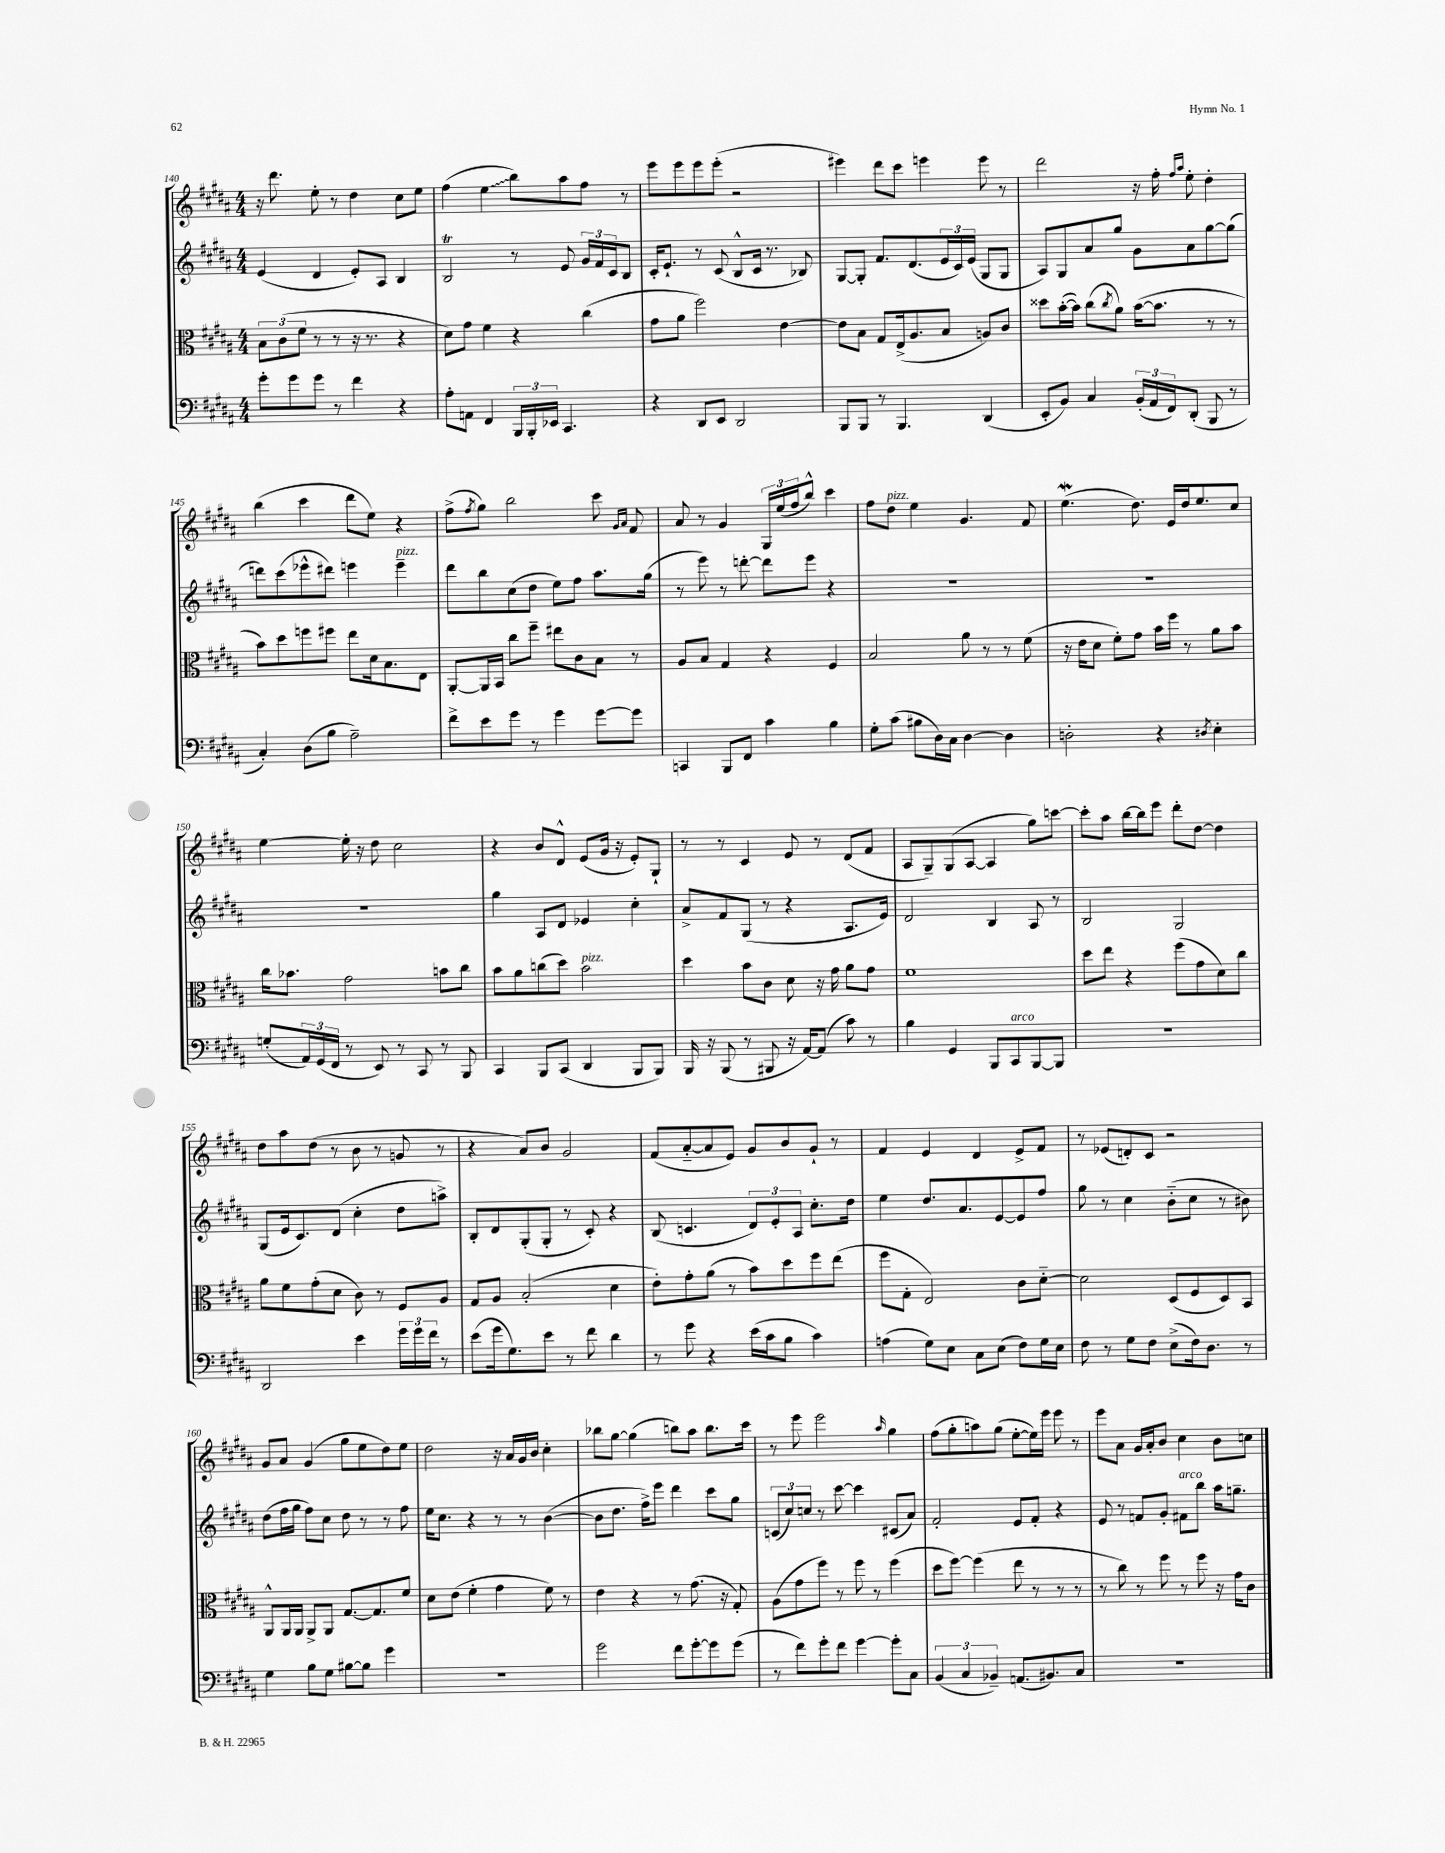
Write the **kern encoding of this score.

**kern	**kern	**kern	**kern
*staff4	*staff3	*staff2	*staff1
*clefF4	*clefC3	*clefG2	*clefG2
*k[f#c#g#d#a#]	*k[f#c#g#d#a#]	*k[f#c#g#d#a#]	*k[f#c#g#d#a#]
*M4/4	*M4/4	*M4/4	*M4/4
8g#'	12B	(4e	16r
.	.	.	8.ddd#
.	(12c#	.	.
8g#	.	.	.
.	12f#	.	.
8g#	8r	4d#	8ee'
8r	8r	.	8r
4f#	16r	8e')	4dd#
.	8.r	.	.
.	.	8A#	.
4r	4r	4B	8cc#
.	.	.	8ee
=	=	=	=
8A#'	8d#)	2B	(4ff#
8AA	8g#	.	.
4FF#	4f#	.	4ee
24BBB	4r	8r	8bb)
24BBB'	.	.	.
24EE-	.	.	.
4.CC#	.	8e	8aa#
.	(4cc#	24g#	8ff#
.	.	24f#	.
.	.	24c#	.
.	.	8B	8r
=	=	=	=
4r	8g#	16c#'	8eee
.	.	8.e`	.
.	8a#	.	8eee
8DD#	2ff#)	8r	8eee
8EE	.	(8c#	(8eee'
2DD#	.	8B^^	2r
.	.	16c#	.
.	.	8.r	.
.	[4e	.	.
.	.	8B-)	.
=	=	=	=
8BBB	8e]	[8G#	4eee#)
8BBB	8B	8G#']	.
8r	8G#	8.f#	8ddd#
4.BBB	(16E^	.	8ccc#
.	8.A#	(8.d#	.
.	.	.	4eee
.	8B	24e	.
.	.	24c#)	.
.	.	(24e	.
(4DD#	8A)	8G#	8eee
.	8c#	8G#	8r
=	=	=	=
8EE'	8dd##	8A#)	2ddd#
8BB)	([16b'	8G#	.
.	16b])	.	.
4C#	(8cc#	8a#	.
.	8qcc#	.	.
.	8a#)	8gg#	.
(24BB'	([16b	8g#	16r
24AA#	.	.	.
.	8.b]	.	16ff#'
24FF#)	.	.	.
.	.	.	16qqff#
.	.	.	16qqaa#
(8DD#'	.	8a#	8ee'
8BBB	8r	[8gg#	4dd#'
8r	8r	(8gg#]	.
=	=	=	=
4C#')	8b)	8ddd)	(4bb
.	8dd#	(8ccc#	.
(8D#	8ff	8eee-^^	4ccc#
8B	8ff#	8ddd#)	.
2A#~)	8ee	4eee	8ddd#
.	16d#	.	8ee)
.	8.B	.	.
.	.	4eee~	4r
.	8E	.	.
=	=	=	=
8f#^	[8AA#'	8ddd#	(8ff#^
.	.	.	8qff#
8e	16AA#]	8bb	8gg#)
.	16BB	.	.
8g#	8cc#	(8cc#	2bb
8r	8ff#~	8dd#	.
4g#	8ee#	8ee)	.
.	8c#	8ff#	.
[8g#	8B	8.aa#	8ccc#
.	.	.	16qqg#
.	.	.	16qqa#
8g#]	8r	.	8f#
.	.	(16gg#	.
=	=	=	=
4CC	8A#	8r	8a#
.	8B	8eee)	8r
8BBB	4G#	8r	4g#
8FF#	.	[8ddd'	.
4c#	4r	8ddd]	24G#
.	.	.	(24ee
.	.	.	24ff#
.	.	8eee	8bb^^)
4B	4F#	4r	4ccc#
=	=	=	=
8G#'	2B	1r	8ff#
(8c#	.	.	8dd#
8B#	.	.	4ee
16D#)	.	.	.
16C#	.	.	.
[4D#	8a#	.	4.g#
.	8r	.	.
4D#]	8r	.	.
.	(8f#	.	8f#
=	=	=	=
2D'	16r	1r	(4.ee
.	16e	.	.
.	8d#	.	.
.	8f#')	.	.
.	8g#	.	8.dd#)
4r	16b	.	.
.	16ff#	.	16e
.	8r	.	16dd#
.	.	.	8.ee
8qD#	.	.	.
4E'	8a#	.	.
.	8b	.	8cc#
=	=	=	=
(8G'	16cc#	1r	[4ee
.	8.b-	.	.
24AA#)	.	.	.
(24GG#	.	.	.
24FF#	.	.	.
8r	2g#	.	16ee']
.	.	.	16r
8EE)	.	.	8dd#
8r	.	.	2cc#
8CC#	.	.	.
8r	8b	.	.
8BBB	8cc#	.	.
=	=	=	=
4CC#	8b	4gg#	4r
.	8a#	.	.
8BBB	(8cc	8A#	8b
(8CC#	8dd#)	8d#	8d#^^
4DD#	2b	4e-	(8e
.	.	.	16g#
.	.	.	16r
8BBB	.	4cc#'	8e')
8BBB)	.	.	8G#`
=	=	=	=
16BBB	4dd#	8a#^	8r
16r	.	.	.
(8BBB	.	8f#	8r
8r	8b	(8G#	4c#
8BBB#	8c#	8r	.
16r	8d#	4r	8e
[16AA#)	.	.	.
(8AA#]	16r	.	8r
.	16g#	.	.
8c#)	8a#	8.A#	(8d#
8r	8g#	.	8f#
.	.	16e)	.
=	=	=	=
4B	1f#	2d#	8A#
.	.	.	8G#~)
4GG#	.	.	(8G#
.	.	.	[8A#
8BBB	.	4B	4A#]
8CC#	.	.	.
[8BBB	.	8A#	8gg#)
8BBB]	.	8r	[8ccc
=	=	=	=
1r	8dd#	2B	8ccc']
.	8ee	.	8aa#
.	4r	.	[16bb
.	.	.	16bb]
.	.	.	8eee
.	(8ff#	2G#	8ddd#'
.	8g#	.	[8dd#
.	8d#)	.	4dd#]
.	8cc#	.	.
=	=	=	=
2DD#	8a#	(8G#	8dd#
.	8f#	16e	8aa#
.	.	8.c#)	.
.	(8g#'	.	(8dd#
.	8d#	(8d#	8r
4e	8c#)	4cc#'	8b
.	8r	.	8r
24g#	8F#	8dd#	8g
24g#	.	.	.
24f#	.	.	.
8r	8A#	8aa^)	8r
=	=	=	=
(8e	8G#	8B'	4r
16g#	8A#	8d#	.
8.G#)	.	.	.
.	(2B'	(8G#'	8a#)
8e	.	8G#'	8b
8r	.	8r	2g#
8f#	.	8c#')	.
4d#	4d#	4r	.
=	=	=	=
8r	8e')	(8B	(8f#
8g#	8g#'	4.c	[8a#'~
4r	(8a#	.	8a#]
.	8r	.	8e)
(16e	8b)	12d#)	8g#
16c#	.	.	.
.	.	12e'	.
8B	8dd#	.	8b
.	.	12A#	.
4c#)	8ff#	8.cc#'	8g#`
.	(8ee	.	8r
.	.	16dd#	.
=	=	=	=
(4A	8ff#	4ee	4f#
.	8G#'	.	.
8G#)	2E)	8.dd#	4e
8E	.	.	.
.	.	8.a#	.
8C#	.	.	4d#
(8E	.	[8e	.
8F#)	8c#	8e]	8e^
16G#	[8d#'~	8ff#	8f#
16E	.	.	.
=	=	=	=
8F#	2d#]	8gg#	8r
8r	.	8r	(8e-
8G#	.	4cc#	8d')
8F#	.	.	8c#
(8E^	(8D#	(8b'~	2r
16F#)	8F#	8cc#	.
8.D#	.	.	.
.	8D#)	8r	.
8r	8BB	8b#)	.
=	=	=	=
4G#	8AA#^^	(8dd#	8g#
.	16AA#	16ff#	8a#
.	16AA#	16gg#	.
8B	8AA#^	8ff#)	(4g#
8G#	8AA#	8cc#	.
[8B#	[8.G#	8dd#	8gg#
8B#]	.	8r	8ee
.	8.G#]	.	.
4g#	.	8r	8dd#)
.	8f#	8ff#	8ee
=	=	=	=
1r	8d#	16ee	2dd#
.	.	8.cc#	.
.	(8e	.	.
.	4f#'	4r	.
.	4g#	8r	16r
.	.	.	16a#
.	.	8r	16g#
.	.	.	16b
.	8f#)	([4b	4cc#'
.	8r	.	.
=	=	=	=
2g#	4e	8b]	8bb-
.	.	8.dd#	[8gg#
.	4r	.	(4gg#]
.	.	16ff#^)	.
.	.	8eee	.
8f#	8r	4ddd#	8bb)
[8g#'	(8.g#	.	8aa#
8g#]	.	8ccc#	8.bb
.	16r	.	.
(8g#	8G#')	8gg#	.
.	.	.	16ccc#
=	=	=	=
8r	(8A#	(12c	8r
.	.	12cc#)	.
8f#)	8g#	.	8eee
.	.	12cc	.
8g#'	8ff#)	8r	2eee
8f#	8r	[8ccc#	.
[4g#	8ff#	4ccc#]	.
.	8r	.	.
.	.	.	16qqaa#
8g#']	(4ff#	(8c#	4gg#
8C#	.	8a#)	.
=	=	=	=
(6BB	8dd#	2f#'	(8ff#
.	[8ff#)	.	8gg#'
6C#	.	.	.
.	(4ff#]	.	8aa)
6BB-~)	.	.	.
.	.	.	(8gg#
(8.AA	8ee	8e	[8ee'
.	8r	8f#'	16ee])
8.BB#)	.	.	16eee
.	8r	4r	8eee
8C#	8r	.	8r
=	=	=	=
1r	8r	8e	8eee
.	8cc#)	8r	8a#
.	8r	8f	16g#
.	.	.	16a#'
.	8ff#	8g#'	8b
.	8r	8f#	4cc#
.	8ff#	8bb	.
.	16r	16aa#	8b
.	16g#	8.gg~	.
.	8c#	.	8cc
==	==	==	==
*-	*-	*-	*-
